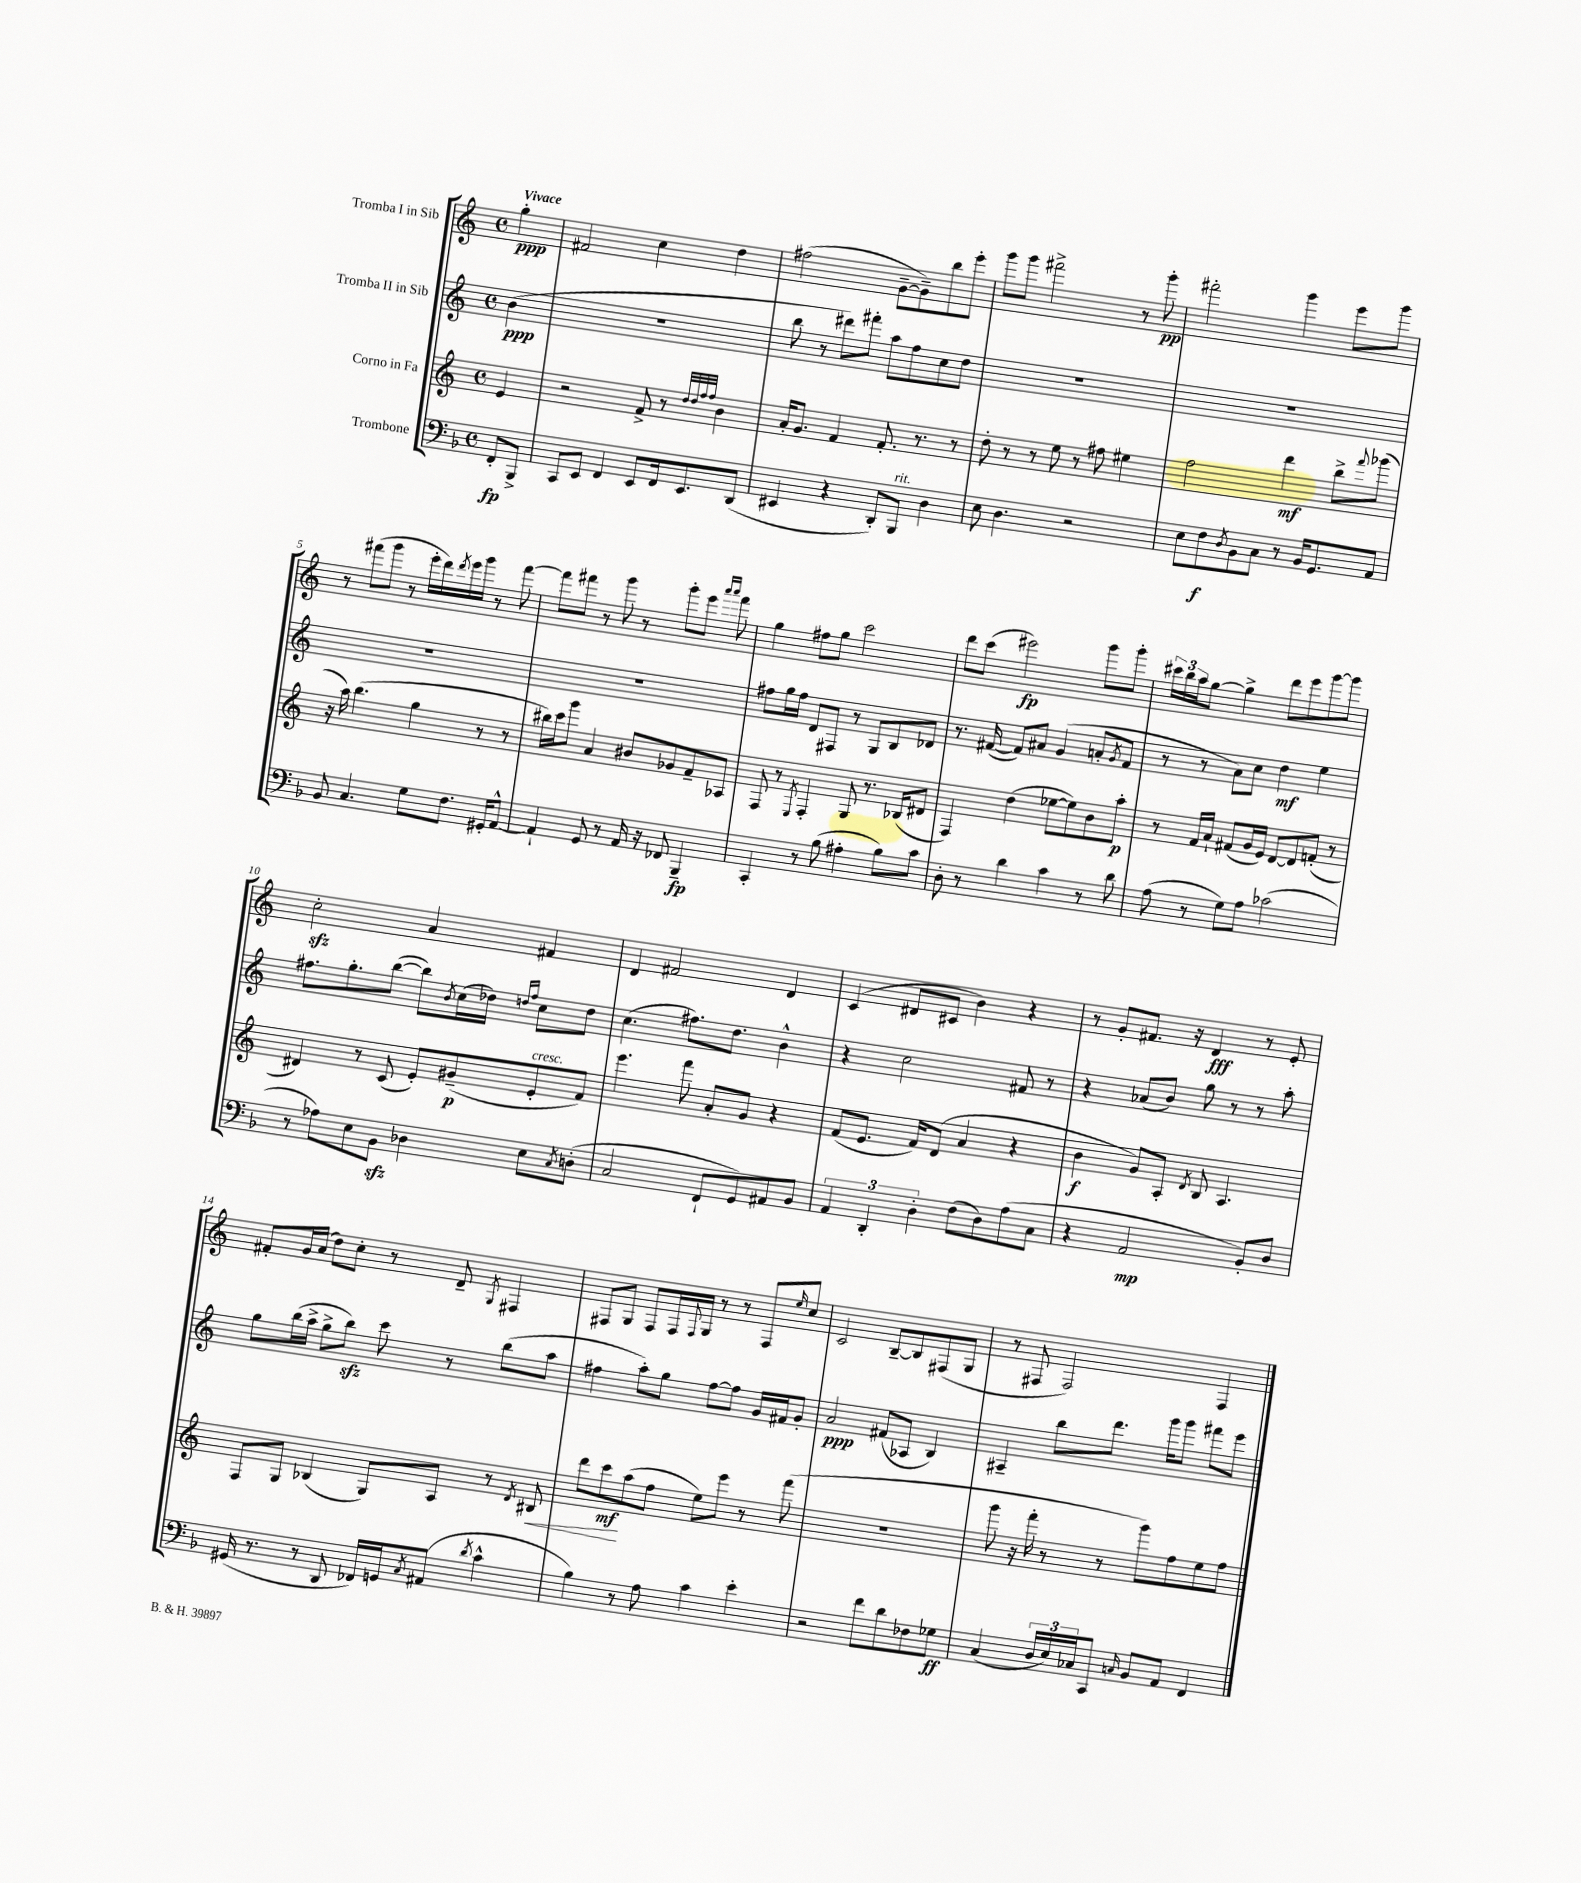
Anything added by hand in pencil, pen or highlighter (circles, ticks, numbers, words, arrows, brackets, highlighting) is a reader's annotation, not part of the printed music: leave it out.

**kern	**dynam	**kern	**dynam	**kern	**dynam	**kern	**dynam
*part4	*part4	*part3	*part3	*part2	*part2	*part1	*part1
*staff4	*staff4	*staff3	*staff3	*staff2	*staff2	*staff1	*staff1
*I"Trombone	*	*I"Corno in Fa	*	*I"Tromba II in Sib	*	*I"Tromba I in Sib	*
*clefF4	*	*clefG2	*	*clefG2	*	*clefG2	*
*k[b-]	*	*k[]	*	*k[]	*	*k[]	*
*M4/4	*	*M4/4	*	*M4/4	*	*M4/4	*
*met(c)	*	*met(c)	*	*met(c)	*	*met(c)	*
=	=	=	=	=	=	=	=
!	!	!	!	!	!	!LO:TX:a:B:t=Vivace	!
8FF'/L	fp	4e/	.	(4b\	ppp	4gg'\	ppp
8BBB-^/J	.	.	.	.	.	.	.
=1	=1	=1	=1	=1	=1	=1	=1
8CC/L	.	2r	.	1r	.	2f#X/	.
8EE/J	.	.	.	.	.	.	.
4FF/	.	.	.	.	.	.	.
8EE/L	.	8f^/	.	.	.	4cc\	.
16FF/k	.	8r	.	.	.	.	.
8.EE/	.	.	.	.	.	.	.
.	.	32qqdd/LLL	.	.	.	.	.
.	.	32qqdd/	.	.	.	.	.
.	.	32qqff/	.	.	.	.	.
.	.	32qqff/JJJ	.	.	.	.	.
.	.	4b\	.	.	.	4dd\	.
(8DD/J	.	.	.	.	.	.	.
=2	=2	=2	=2	=2	=2	=2	=2
4EE#X/	.	16a'/KL	.	8bb\	.	(2ff#X\	.
.	.	8.g/J	.	.	.	.	.
.	.	.	.	8r	.	.	.
4r	.	4f/	.	8ddd#X\L)	.	.	.
.	.	.	.	8fff#X'\J	.	.	.
8DD'/L)	.	8.f'/	.	8aa\L	.	[8g~\L	.
!LO:TX:a:i:t=rit.	!	!	!	!	!	!	!
8BBB-/J	.	.	.	8ff\	.	8g~\])	.
.	.	8.r	.	.	.	.	.
4D\	.	.	.	8cc\	.	8bb\	.
.	.	8r	.	8dd\J	.	8eee'\J	.
=3	=3	=3	=3	=3	=3	=3	=3
8E\	.	8dd'\	.	1r	.	8ggg\L	.
4.D\	.	8r	.	.	.	8ggg\J	.
.	.	8r	.	.	.	2fff#X^\	.
.	.	8ee\	.	.	.	.	.
2r	.	8r	.	.	.	.	.
.	.	8ff#X\	.	.	.	.	.
.	.	4ee#X\	.	.	.	8r	.
.	.	.	.	.	.	8ggg'\	pp
=4	=4	=4	=4	=4	=4	=4	=4
8E\L	.	2ff\	.	1r	.	2fff#X'\	.
8F\	f	.	.	.	.	.	.
8qD/	.	.	.	.	.	.	.
8BB-\	.	.	.	.	.	.	.
8C\J	.	.	.	.	.	.	.
8r	.	4ddd\	mf	.	.	4ggg\	.
16BB-/KL	.	.	.	.	.	.	.
8.GG/	.	.	.	.	.	.	.
.	.	8bb^\L	.	.	.	8eee\L	.
.	.	8qqfff/	.	.	.	.	.
8AA/J	.	(8ggg-X\J	.	.	.	8ggg\J	.
!!LO:LB:g=z
=5	=5	=5	=5	=5	=5	=5	=5
8BB-/	.	16r	.	1r	.	8r	.
.	.	16aa\)	.	.	.	.	.
4.C/	.	(4.bb\	.	.	.	(8fff#X\L	.
.	.	.	.	.	.	8ggg\J	.
.	.	.	.	.	.	8r	.
8G\L	.	4gg\	.	.	.	16eee'\LL	.
.	.	.	.	.	.	16ddd\)	.
.	.	.	.	.	.	8qddd/	.
8.F\J	.	.	.	.	.	16eee\	.
.	.	.	.	.	.	16ggg\JJ	.
.	.	8r	.	.	.	8r	.
16GG#X'/KL	.	.	.	.	.	.	.
[8AA^^/J	.	8r	.	.	.	[8fff#\	.
=6	=6	=6	=6	=6	=6	=6	=6
4AA`/]	.	16bb#X\LL)	.	1r	.	8fff#\L]	.
.	.	16ccc\J	.	.	.	.	.
.	.	8ggg\J	.	.	.	8fff#X\J	.
8GG/	.	4a/	.	.	.	8r	.
8r	.	.	.	.	.	8ggg\	.
16AA/	.	8b#X/L	.	.	.	8r	.
16r	.	.	.	.	.	.	.
8FF-X/	.	8g-X/	.	.	.	8ggg'\L	.
4BBB-~/	fp	8f~/	.	.	.	8eee\J	.
.	.	.	.	.	.	16qqaaa/LL	.
.	.	.	.	.	.	16qqaaa/JJ	.
.	.	8A-X/J	.	.	.	8fff#\	.
=7	=7	=7	=7	=7	=7	=7	=7
4CC'/	.	8F/	.	8ff#X\L	.	4gg\	.
.	.	8r	.	16gg\L	.	.	.
.	.	.	.	16ff#\JJ	.	.	.
.	.	8qE/	.	.	.	.	.
8r	.	4F'/	.	8d/L	.	8ff#X\L	.
(8B-\	.	.	.	8F#X/J	.	8gg\J	.
4A#X'\	.	8G/	.	8r	.	2ccc\	.
.	.	8.r	.	8G/L	.	.	.
8B-\L)	.	.	.	8B/	.	.	.
.	.	(16B-X/KL	.	.	.	.	.
8c\J	.	8d#X/J	.	8d-X/J	.	.	.
=8	=8	=8	=8	=8	=8	=8	=8
8D'\	.	4F/)	.	8.r	.	8ddd\L	.
8r	.	.	.	.	.	(8ccc\J	.
.	.	.	.	([16f#X/	.	.	.
4d\	.	(4dd\	.	8f#/L])	.	2eee#X\)	fp
.	.	.	.	8a#X/J	.	.	.
4c\	.	[8ee-X\L	.	(4g/	.	.	.
.	.	8ee-\])	.	.	.	.	.
8r	.	8b\	.	8an'/L	.	8ggg\L	.
.	.	.	.	8qg/	.	.	.
8d\	.	8aa'\J	p	8f#/J	.	8ggg'\J	.
=9	=9	=9	=9	=9	=9	=9	=9
(8A\	.	8r	.	8r	.	24ccc#X\LL	.
.	.	.	.	.	.	24bb\	.
.	.	.	.	.	.	24aa\J	.
8r	.	16f/LL	.	8r	.	[8gg\J	.
.	.	16a`/JJ	.	.	.	.	.
8G\L)	.	(8f#X/L	.	8a\L)	.	4gg^\]	.
8A\J	.	16g/L	.	8cc\J	.	.	.
.	.	16e/JJ)	.	.	.	.	.
(2c-X\	.	[8d/L	.	4dd\	mf	8ddd\L	.
.	.	8d/]	.	.	.	8eee\	.
.	.	(8fn'/J	.	4ee\	.	[8ggg\	.
.	.	8r	.	.	.	8ggg\J]	.
!!LO:LB:g=z
=10	=10	=10	=10	=10	=10	=10	=10
8r	.	4d#X/)	.	8.ff#X\L	.	2cczz'\	.
8A-X\L)	.	.	.	.	.	.	.
.	.	.	.	8.gg'\	.	.	.
8E\	.	8r	.	.	.	.	.
8BB-zz\J	.	(8c/	.	([8bb\J	.	.	.
4D-X\	.	8e'/L)	.	8bb\L])	.	4a/	.
.	.	.	.	8qb/	.	.	.
.	.	(8g#X~/	p	(16cc\L	.	.	.
.	.	.	.	16dd-X\JJ)	.	.	.
.	.	.	.	16qqddn/LL	.	.	.
.	.	.	.	16qqff#/JJ	.	.	.
!	!	!LO:TX:a:i:t=cresc.	!	!	!	!	!
8E\L	.	8e'/	.	8cc\L	.	4f#X/	.
8qC/	.	.	.	.	.	.	.
(8Dn'\J	.	8f/J)	.	8dd\J	.	.	.
=11	=11	=11	=11	=11	=11	=11	=11
2C/	.	4.eee\	.	(4.cc\	.	4d/	.
.	.	.	.	.	.	2f#X/	.
.	.	8fff\	.	8.ff#X\L)	.	.	.
8FF`/L	.	8a'/L	.	.	.	.	.
.	.	.	.	8.dd\J	.	.	.
8GG/)	.	8g/J	.	.	.	.	.
8AA#X/	.	4r	.	4b^^\	.	4d/	.
8BB-/J	.	.	.	.	.	.	.
=12	=12	=12	=12	=12	=12	=12	=12
6AA/	.	(8f/L	.	4r	.	(4c/	.
.	.	8.e/J	.	.	.	.	.
6DD'/	.	.	.	.	.	.	.
.	.	.	.	2cc\	.	8d#X/L	.
.	.	16f/KL)	.	.	.	.	.
6D'\	.	.	.	.	.	.	.
.	.	(8d/J	.	.	.	8c#X/J	.
(8F\L	.	4a/	.	.	.	4b\)	.
8D\)	.	.	.	.	.	.	.
(8A\	.	4r	.	8f#X/	.	4r	.
8C\J	.	.	.	8r	.	.	.
=13	=13	=13	=13	=13	=13	=13	=13
4r	.	4b\	f	4r	.	8r	.
.	.	.	.	.	.	8g'/L	.
2AA/	mp	8g/L)	.	(8a-X/L	.	8.f#X/J	.
.	.	8A'/J	.	8b/J)	.	.	.
.	.	.	.	.	.	16r	.
.	.	8qd/	.	.	.	.	.
.	.	8B/	.	8gg\	.	4d/	fff
.	.	4.A/	.	8r	.	.	.
8BB-'/L)	.	.	.	8r	.	8r	.
8D/J	.	.	.	8aa'\	.	8e'/	.
!!LO:LB:g=z
=14	=14	=14	=14	=14	=14	=14	=14
(16GG#X/	.	8F/L	.	8gg\L	.	8f#X'/L	.
8.r	.	.	.	.	.	.	.
.	.	8G/J	.	(16bb\L	.	16g/L	.
.	.	.	.	16aa^\JJ	.	(16a/JJ	.
8r	.	(4B-X/	.	8gg^\L	.	8dd\L)	.
8DD/	.	.	.	8bbzz\J)	.	8cc'\J	.
16FF-X/LL)	.	8G/L)	.	8ccc\	.	8r	.
16GGn/J	.	.	.	.	.	.	.
8qC/	.	.	.	.	.	.	.
(8AA#X/J	.	8A/J	.	8r	.	8d~/	.
8qd/	.	.	.	.	.	8qG/	.
4c^^\	.	8r	.	(8bb\L	.	4F#X/	.
.	.	8qd/	.	.	.	.	.
!	!	!	!LO:HP:b	!	!	!	!
.	.	8B#X/	<	8aa\J	.	.	.
=15	=15	=15	=15	=15	=15	=15	=15
4B-\)	.	8ddd\L	.	4ff#X\	.	8F#X/L	.
.	.	8ccc\	mf	.	.	8G/J	.
8r	.	(8aa\	[	8aa'\L)	.	8F#/L	.
8A\	.	8ff\J	.	8gg\J	.	16F#/L	.
.	.	.	.	.	.	8qqF#/	.
.	.	.	.	.	.	16G/JJ	.
4c\	.	8ee\L)	.	[8ff#\L	.	8r	.
.	.	8eee\J	.	8ff#\J]	.	8r	.
4e'\	.	8r	.	16g/LL	.	8F#/L	.
.	.	.	.	16f#X/J	.	.	.
.	.	.	.	.	.	16qqee/	.
.	.	(8fff\	.	8g'/J	.	8cc/J	.
=16	=16	=16	=16	=16	=16	=16	=16
2r	.	1r	.	2a/	ppp	2c/	.
8f\L	.	.	.	(8f#X/L	.	[8B~/L	.
8d\	.	.	.	8A-X/J	.	8B/]	.
8F-X\	.	.	.	4B/)	.	(8F#X/	.
8G-X\J	ff	.	.	.	.	8G/J	.
=17	=17	=17	=17	=17	=17	=17	=17
(4C/	.	8ggg\	.	4A#X~/	.	8r	.
.	.	16r	.	.	.	8F#X/	.
.	.	16fff'\	.	.	.	.	.
24D/LL	.	8r	.	8bb\L	.	2F#/)	.
24E/)	.	.	.	.	.	.	.
24C-X/J	.	.	.	.	.	.	.
8CC/J	.	8r	.	8.ddd\J	.	.	.
16qqCn/	.	.	.	.	.	.	.
8BB-/L	.	8ggg\L)	.	.	.	.	.
.	.	.	.	16ggg\KL	.	.	.
8AA/J	.	8ff\	.	8ggg\J	.	.	.
4FF/	.	8ee\	.	8fff#X\L	.	4F#/	.
.	.	8ff\J	.	8eee\J	.	.	.
==	==	==	==	==	==	==	==
*-	*-	*-	*-	*-	*-	*-	*-
